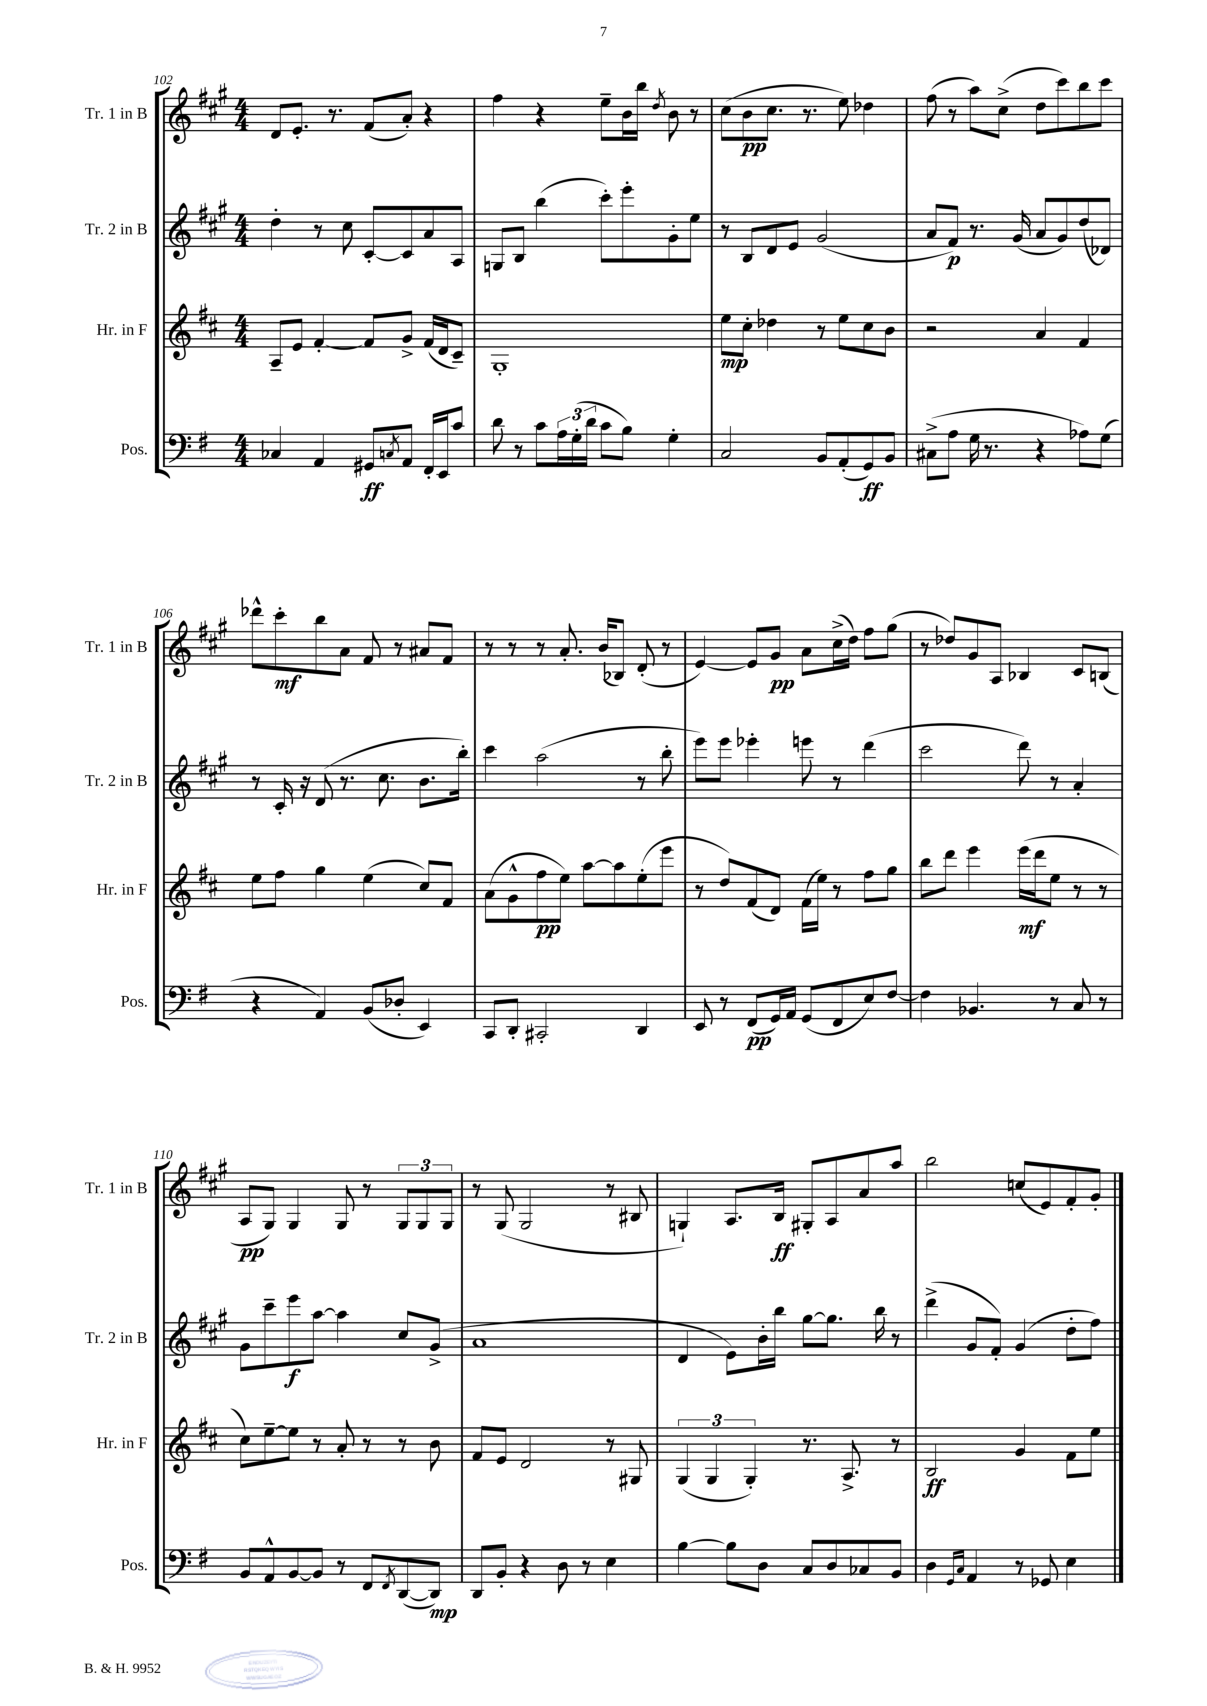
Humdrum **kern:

**kern	**kern	**kern	**kern
*staff4	*staff3	*staff2	*staff1
*clefF4	*clefG2	*clefG2	*clefG2
*k[f#]	*k[f#c#]	*k[f#c#g#]	*k[f#c#g#]
*M4/4	*M4/4	*M4/4	*M4/4
4C-	8A~	4dd'	8d
.	8e	.	8.e'
4AA	[4f#'	8r	.
.	.	.	8.r
.	.	8cc#	.
8GG#	8f#]	[8c#'	(8f#
8qC	.	.	.
8AA	8g^	8c#]	8a')
16FF#'	(16f#	8a	4r
16EE	16d	.	.
8c	8c#~)	8A	.
=	=	=	=
8d	1G'	8G	4ff#
8r	.	8B	.
8c	.	(4bb	4r
24A	.	.	.
(24G'	.	.	.
24d	.	.	.
8c	.	8ccc#')	8ee~
8B)	.	8eee'	16b
.	.	.	16bb
.	.	.	8qdd
4G'	.	8g#'	8b
.	.	8ee	8r
=	=	=	=
2C	8ee	8r	(8cc#
.	8cc#'	8B	8b
.	4dd-	8d	8.cc#
.	.	8e	.
.	.	.	8.r
8BB	8r	(2g#	.
(8AA'	8ee	.	8ee)
8GG)	8cc#	.	4dd-
8BB	8b	.	.
=	=	=	=
(8C#^	2r	8a	(8ff#
8A	.	8f#)	8r
16G	.	8.r	8aa)
8.r	.	.	.
.	.	.	(8cc#^
.	.	(16g#	.
4r	4a	8a	8dd
.	.	8g#)	8ccc#)
8A-)	4f#	(8dd	8bb
(8G	.	8d-)	8ccc#
=	=	=	=
4r	8ee	8r	8ddd-^^
.	8ff#	16c#'	8ccc#'
.	.	16r	.
4AA)	4gg	(8d	8bb
.	.	8.r	8a
(8BB	(4ee	.	8f#
.	.	8.cc#	.
8D-'	.	.	8r
4EE)	8cc#)	8.b	8a#
.	8f#	.	8f#
.	.	16bb')	.
=	=	=	=
8CC	(8a	4ccc#	8r
8DD'	8g^^	.	8r
2CC#'	8ff#	(2aa	8r
.	8ee)	.	8.a'
.	[8aa	.	.
.	.	.	(16b
.	8aa]	.	8B-)
4DD	(8ee'	8r	(8d'
.	8eee	8bb'	8r
=	=	=	=
8EE	8r	8eee)	[4e)
8r	8dd)	8eee	.
(8FF#	(8f#	4eee-'	8e]
16GG)	8d)	.	8g#
16AA	.	.	.
(8GG	(16f#	8eee	8a
.	16ee)	.	.
8FF#	8r	8r	(16cc#^
.	.	.	16dd)
8E)	8ff#	(4ddd	8ff#
[8F#	8gg	.	(8gg#
=	=	=	=
4F#]	8bb	2ccc#	8r
.	8ddd	.	8dd-)
4.BB-	4eee	.	8g#
.	.	.	8A
.	(16eee	8ddd)	4B-
.	16ddd	.	.
8r	8ee	8r	.
8C	8r	4a'	8c#
8r	8r	.	(8B
=	=	=	=
8BB	8cc#)	8g#	8A
8AA^^	[8ee~	8ccc#~	8G#)
[8BB	8ee]	8eee	4G#
8BB]	8r	[8aa	.
8r	8a'	4aa]	8G#
8FF#	8r	.	8r
8qFF#	.	.	.
([8DD	8r	8cc#	12G#
.	.	.	12G#
8DD])	8b	(8g#^	.
.	.	.	12G#
=	=	=	=
8DD	8f#	1a	8r
8BB'	8e	.	(8G#
4r	2d	.	2G#
8D	.	.	.
8r	.	.	.
4E	8r	.	8r
.	8G#	.	8B#
=	=	=	=
[4B	(6G	4d	4G`)
.	6G	.	.
8B]	.	8e)	8.A
.	6G')	.	.
8D	.	16b'	.
.	.	16bb	16B
8C	8.r	[8gg#	8G#'
8D	.	8.gg#]	8A
.	8.A^	.	.
8C-	.	.	8a
.	.	16bb	.
8BB	8r	8r	8aa
=	=	=	=
4D	2B	(4ddd^	2bb
16qqGG	.	.	.
16qqC	.	.	.
4AA	.	8g#	.
.	.	8f#')	.
8r	4g	(4g#	(8cc
8GG-	.	.	8e)
4E	8f#	8dd'	8f#'
.	8ee	8ff#)	8g#'
==	==	==	==
*-	*-	*-	*-
